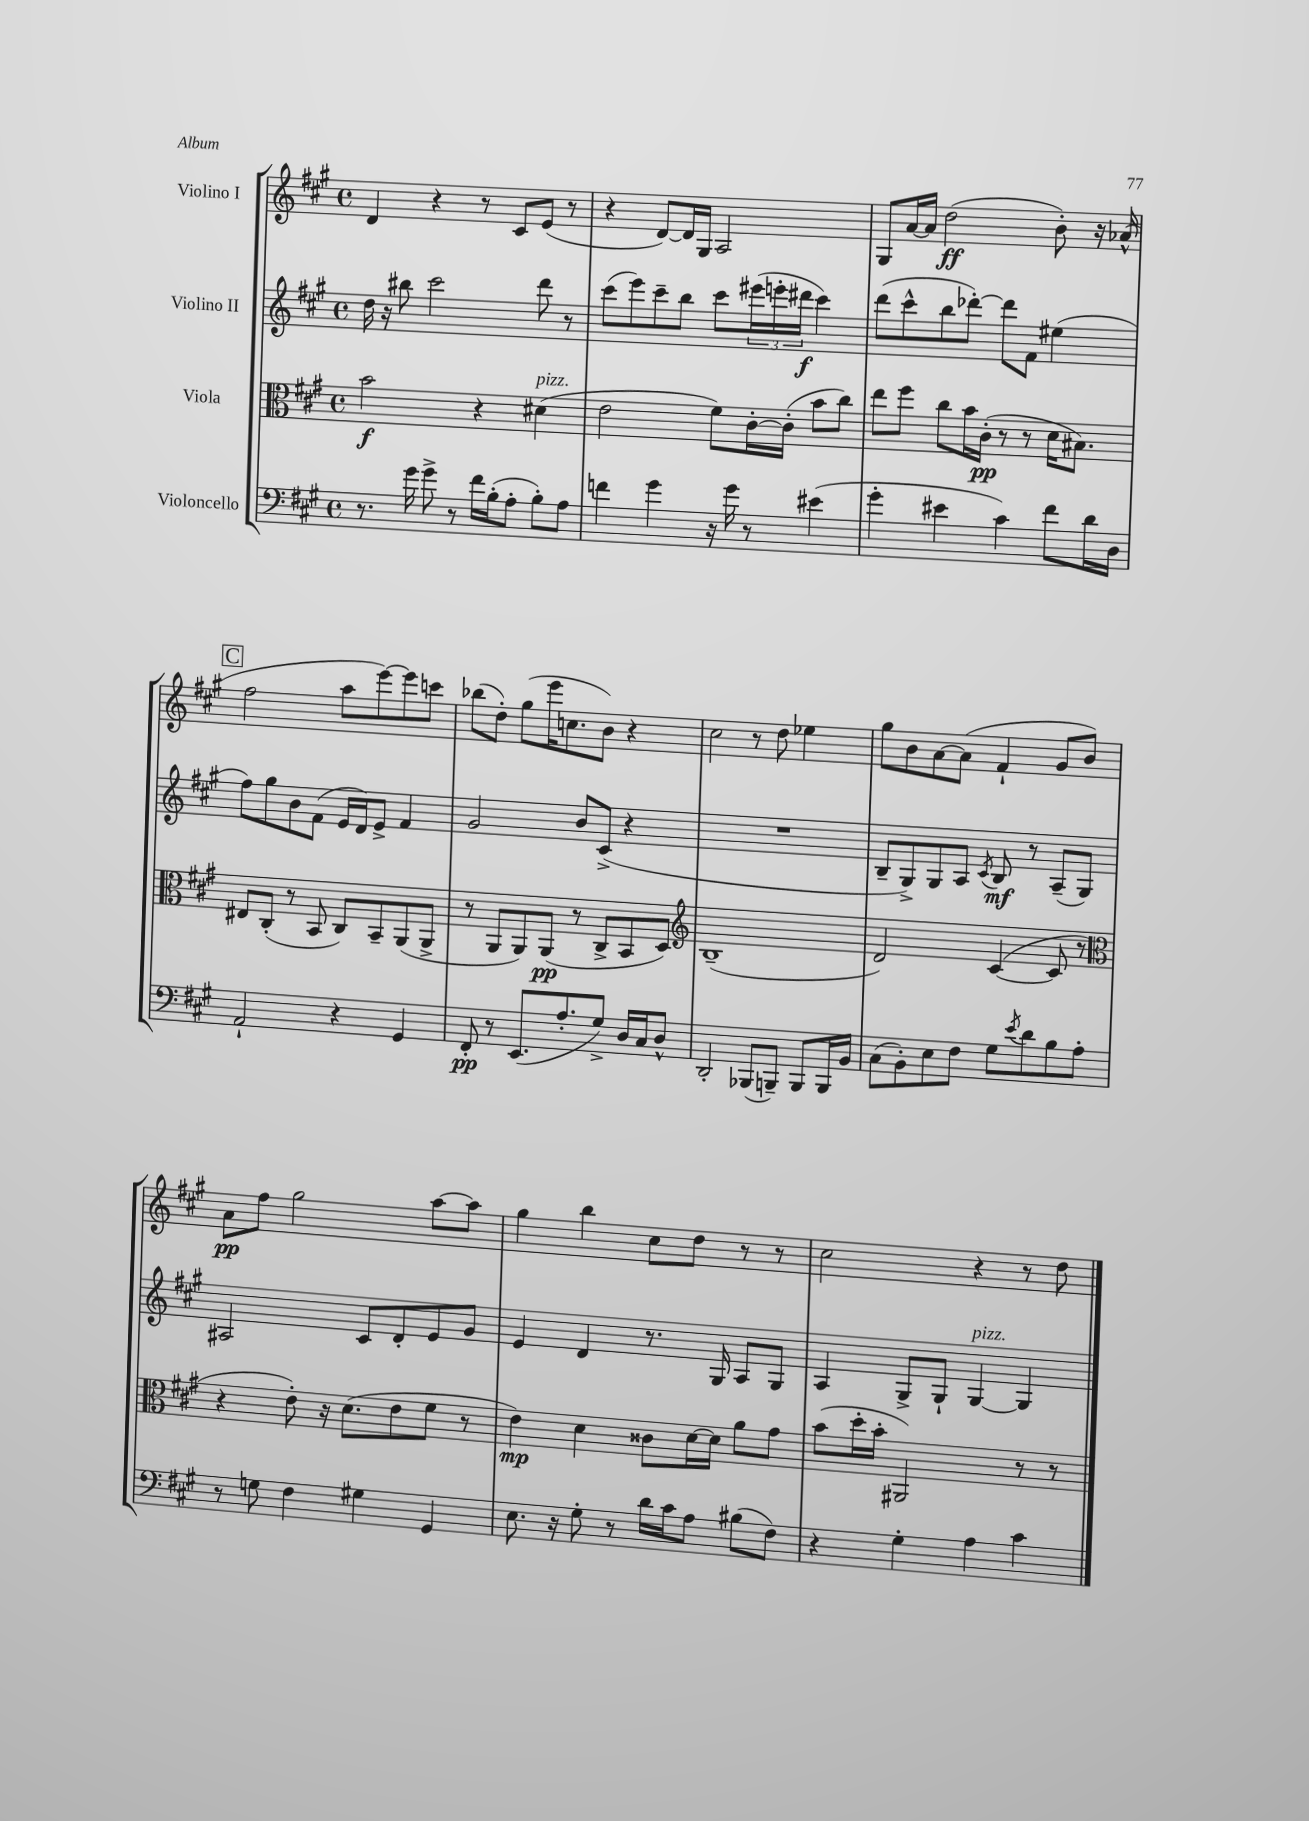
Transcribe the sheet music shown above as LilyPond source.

<<
\new StaffGroup <<
\new Staff = "s0" \with { instrumentName = "Violino I" } {
    \clef treble \key a \major \defaultTimeSignature \time 4/4
    d'4 r4 r8 cis'8 e'8( r8 |
    r4 d'8~) d'16 gis16 a2 |
    gis8 a'16~ a'16 d''2\ff( b'8-.) r16 aes'16-^( |
    \mark \markup { \box "C" } fis''2 a''8 e'''8~) e'''8 c'''8 |
    bes''8( d''8-.) gis''8( e'''16 c''8. b'8) r4 |
    cis''2 r8 d''8 ees''4 |
    gis''8 b'8 a'8~ a'8( fis'4-! gis'8 b'8) |
    a'8\pp fis''8 gis''2 a''8~ a''8 |
    gis''4 b''4 cis''8 d''8 r8 r8 |
    cis''2 r4 r8 d''8 \bar "|." |
}
\new Staff = "s1" \with { instrumentName = "Violino II" } {
    \clef treble \key a \major \defaultTimeSignature \time 4/4
    d''16 r16 bis''8 cis'''2 d'''8 r8 |
    cis'''8( e'''8) cis'''8-- b''8 cis'''8 \tuplet 3/2 { eis'''16( e'''16-. dis'''16\f } cis'''4) |
    d'''8( cis'''8-^ b''8 des'''8~-.) des'''8 fis'8 eis''4( |
    \mark \markup { \box "C" } fis''8) gis''8 b'8 fis'8( e'16 d'16) e'8-> fis'4 |
    gis'2 b'8 cis'8->( r4 |
    R1 |
    b8-- gis8->) gis8 a8 \acciaccatura { cis'8 } b8\mf r8 a8--( gis8) |
    ais2 cis'8 d'8-. e'8 gis'8 |
    e'4 d'4 r8. gis16 a8 gis8 |
    a4 gis8-> gis8-! gis4~^\markup { \italic "pizz." } gis4 \bar "|." |
}
\new Staff = "s2" \with { instrumentName = "Viola" } {
    \clef alto \key a \major \defaultTimeSignature \time 4/4
    b'2\f r4 dis'4^\markup { \italic "pizz." }( |
    e'2 fis'8) cis'16~-. cis'16-.( b'8 cis''8) |
    e''8 fis''8 cis''8 b'16 cis'16-.\pp( r8 r8 d'16 bis8.) |
    \mark \markup { \box "C" } eis8 cis8-.( r8 b,8 cis8) b,8-- a,8( a,8-> |
    r8 a,8 a,8) a,8\pp( r8 cis8-> b,8 d8) |
    \clef treble b1--( |
    d'2) cis'4~( cis'8 r8 |
    \clef alto r4 e'8-.) r16 d'8.( e'8 fis'8 r8 |
    e'4\mp) d'4 cisis'8 d'16~ d'16 a'8 gis'8 |
    b'8( d''16-. b'16-. ais,2) r8 r8 \bar "|." |
}
\new Staff = "s3" \with { instrumentName = "Violoncello" } {
    \clef bass \key a \major \defaultTimeSignature \time 4/4
    r8. gis'16 gis'8-> r8 fis'16 b16-.( a8-. b8-.) a8 |
    f'4 gis'4 r16 gis'16 r8 eis'4( |
    gis'4-. eis'4 cis'4) fis'8 d'16 d16 |
    \mark \markup { \box "C" } a,2-! r4 gis,4 |
    fis,8-.\pp r8 e,8.( a8.-. gis8->) d16 cis16 d8-^ |
    d,2-. bes,,8( b,,8--) b,,8 b,,16 b,16 |
    cis8( b,8-.) e8 fis8 gis8 \acciaccatura { e'8 } d'8 b8 a8-. |
    r8 g8 fis4 gis4 gis,4 |
    e8. r16 gis8-. r8 d'16 cis'16 a8 bis8( fis8) |
    r4 gis4-. a4 cis'4 \bar "|." |
}
>>
>>
\layout { \context { \Score \remove "Bar_number_engraver" } }
